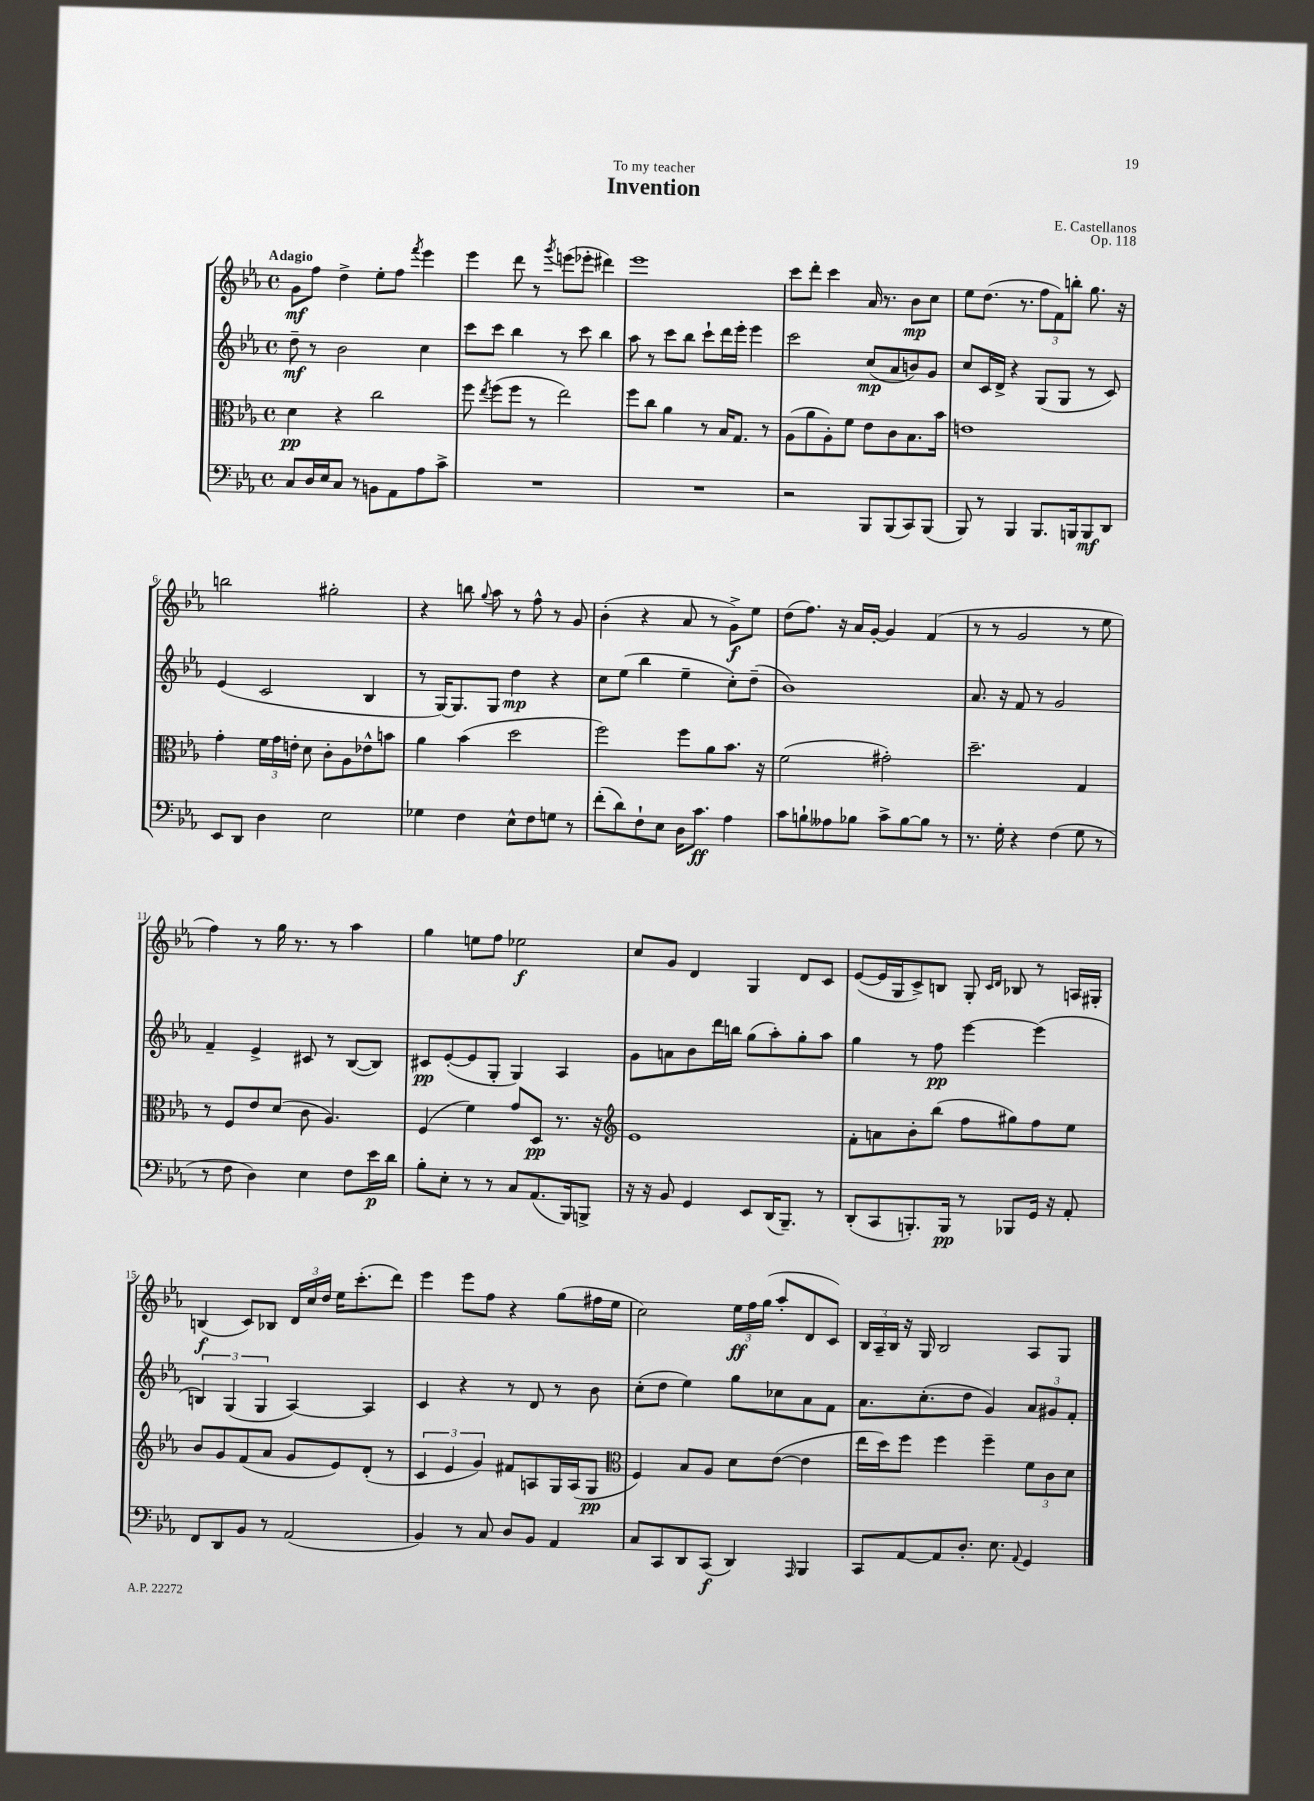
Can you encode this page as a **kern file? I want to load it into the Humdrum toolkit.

**kern	**kern	**kern	**kern
*staff4	*staff3	*staff2	*staff1
*clefF4	*clefC3	*clefG2	*clefG2
*k[b-e-a-]	*k[b-e-a-]	*k[b-e-a-]	*k[b-e-a-]
*M4/4	*M4/4	*M4/4	*M4/4
*met(c)	*met(c)	*met(c)	*met(c)
8C/L	4d\	8dd~\	8g\L
16D/L	.	8r	8ff\J
16E-/J	.	.	.
8C/J	4r	2b-\	4dd^\
8r	.	.	.
8BB\L	2cc\	.	8ee-'\L
8AA-\	.	.	8ff\J
.	.	.	8qfff/
8A-\	.	4cc\	4eee-\
8c^\J	.	.	.
=	=	=	=
1r	8ff\	8ccc\L	4eee-\
.	8qee-/	.	.
.	(8ff\L	8ccc\J	.
.	8ff\J	4bb-\	8ddd\
.	8r	.	8r
.	.	.	8qggg/
.	2ee-\)	8r	(8eee\L
.	.	8ccc\	8eee-'\J
.	.	4bb-\	4ddd#\)
=	=	=	=
1r	8ff\L	8aa-\	1eee-
.	8cc\J	8r	.
.	4a-\	8ccc\L	.
.	.	8bb-\J	.
.	8r	8ccc`\L	.
.	16B-/LK	16ddd\L	.
.	8.G/J	16eee-'\JJ	.
.	.	4eee-\	.
.	8r	.	.
=	=	=	=
2r	(8A-\L	2ccc\	8ccc\L
.	8a-\	.	8ddd'\J
.	8A-'\)	.	4ccc\
.	8f\J	.	.
8BBB-/L	8e-\L	(8cc/L	16a-/
.	.	.	8.r
(8BBB-/	8c\	8a-/	.
8CC/)	8.B-\	8b/)	8b-\L
(8BBB-/J	.	8g/J	8cc\J
.	16b-\Jk	.	.
=	=	=	=
8BBB-/)	1e	8cc/L	8ee-\L
8r	.	16c/L	(8.dd\J
.	.	16d^/JJ	.
4BBB-/	.	4r	.
.	.	.	8.r
8.BBB-/L	.	(8G/L	12ff\L
.	.	.	12f\)
.	.	8G/J	.
.	.	.	12bb'\J
16BBB/k	.	.	.
8BBB/	.	8r	8.gg\
8DD/J	.	8c/)	.
.	.	.	16r
=	=	=	=
8EE-/L	4g'\	(4e-/	2bb\
8DD/J	.	.	.
4D\	24f\LL	2c/	.
.	24g\	.	.
.	24e'\JJ	.	.
.	8d\	.	.
2E-\	8c'\L	.	2gg#'\
.	8A-\	.	.
.	8e-^^\	4B-/	.
.	8b\J	.	.
=	=	=	=
4G-\	4a-\	8r	4r
.	.	[16G/LK)	.
.	.	8.G/]	.
4F\	(4b-\	.	8bb\
.	.	.	8qqgg/
.	.	8G/J	8aa-\
8E-^^\L	2dd\	4dd\	8r
8F\	.	.	8ff^^\
8G\J	.	4r	8r
8r	.	.	8g/
=	=	=	=
(8f'\L	2ff\)	8cc\L	(4b-'\
8d\)	.	(8ee-\J	.
8F`\	.	4bb-\	4r
8E-\J	.	.	.
16D\LK	8ff\L	4ee-~\	8a-/
8.c\J	.	.	.
.	8a-\	.	8r
4A-\	8.b-\J	8cc'\L)	8g^\L)
.	.	(8dd~\J	8ee-\J
.	16r	.	.
=	=	=	=
8c\L	(2f\	1b-)	(8dd\L
8B`\	.	.	8.ff\J)
8A--\	.	.	.
.	.	.	16r
8B-\J	.	.	16a-/LL
.	.	.	[16g'/JJ
8c^\L	2g#'\)	.	4g/]
[8B-\	.	.	.
8B-\]J	.	.	(4f/
8r	.	.	.
=	=	=	=
8.r	2.dd~\	8.a-/	8r
.	.	.	8r
16G'\	.	16r	.
4r	.	8f/	2g/
.	.	8r	.
(4F\	.	2g/	.
8G\	4G/	.	8r
8r	.	.	8ee-\
=	=	=	=
8r	8r	4f~/	4ff\)
8F\	8F/L	.	.
4D\)	8e-/	4e-^/	8r
.	(8d/J	.	16gg\
.	.	.	8.r
4E-\	8c\	8c#/	.
.	4.A-/)	8r	8r
8F\L	.	([8B-/L	4aa-\
16e-\L	.	8B-/]J)	.
16d\JJ	.	.	.
=	=	=	=
8B-'\L	(4F/	8c#/L	4gg\
8E-'\J	.	([8e-'/	.
8r	4f\)	8e-/]	8ee\L
8r	.	8G'/J	8ff\J
8C/L	8g/L	4G/)	2ee-\
(8.AA-/	8D/J	.	.
.	8.r	4A-/	.
16BBB-/k)	.	.	.
8BBB^/J	.	.	.
.	16r	.	.
=	=	=	=
*	*clefG2	*	*
16r	1e-	8g\L	8cc/L
16r	.	.	.
8BB-/	.	8a\	8g/J
4GG/	.	8b-\	4d/
.	.	16ddd\L	.
.	.	16bb\JJ	.
8EE-/L	.	(8gg\L	4G/
(16DD/K	.	8aa-'\)	.
8.BBB-~/J)	.	.	.
.	.	8gg'\	8d/L
8r	.	8aa-\J	8c/J
=	=	=	=
(8DD'/L	8f'\L	4gg\	([8e-/L
8CC/	8a\	.	16e-/]L
.	.	.	16G/J
8.BBB'/)	8b-'\	8r	8c^/)
.	(8bb-\J	8ff\	8B/J
16BBB/Jk	.	.	.
8r	8ff\L	[4eee-\	8G'/
.	.	.	16qqc/LL
.	.	.	16qqd/JJ
8BBB-/L	8gg#\)	.	8B-/
16GG/Jk	8ff\	(4eee-\]	8r
16r	.	.	.
8AA-'/	8ee-\J	.	16A/LL
.	.	.	16G#'/JJ
=	=	=	=
8FF/L	8b-/L	6B/)	(4B/
8DD/	8g/	.	.
.	.	(6G/	.
8BB-/J	(8f/	.	8c/L)
.	.	6G/	.
8r	8a-/J	.	8B-/J
(2AA-/	8g/L	[4A-/)	24d/LL
.	.	.	24cc/
.	.	.	24dd/JJ
.	8e-/)	.	16ee-\LK
.	.	.	(8.ccc'\
.	(8d'/J	4A-/]	.
.	8r	.	8ddd\J)
=	=	=	=
4BB-/)	6c/	4c/	4eee-\
.	6e-/	.	.
8r	.	4r	8eee-\L
.	6g/)	.	.
8C/	.	.	8ff\J
8D/L	8f#/L	8r	4r
8BB-/J	8A/	8d/	.
4AA-/	16G/L	8r	(8gg\L
.	(16A/J	.	.
.	8G/J	8b-\	16ff#\L
.	.	.	16ee-\JJ
=	=	=	=
*	*clefC3	*	*
8C/L	4F/)	(8cc'\L	2cc\)
8CC/	.	8dd\J	.
8DD/	8B-/L	4ee-\)	.
(8CC/J	8A-/J	.	.
4DD/)	8d\L	8gg\L	24ee-\LL
.	.	.	24ff\
.	.	.	(24gg\JJ
.	([8e-\J	8cc-\	8aa-'/L
16qqAAA-/	.	.	.
4BBB-/	4e-\]	8a-\	8d/
.	.	8f\J	8c/J)
=	=	=	=
8CC/L	16ee-\LL	8.a-\L	24B-/LL
.	.	.	24A-~/
.	16dd\J)	.	.
.	.	.	24B-/JJ
[8AA-/	8ff\J	.	16r
.	.	(8.cc'\	16G/
8AA-/]	4ff\	.	2B-/
8.D'/J	.	8dd\J	.
.	4ff~\	4g/)	.
8.E-\	.	.	.
8qqAA-/	.	.	.
4GG/	12f\L	12a-/L	8A-/L
.	12c\	12g#/	.
.	.	.	8G/J
.	12d\J	12f'/J	.
==	==	==	==
*-	*-	*-	*-
